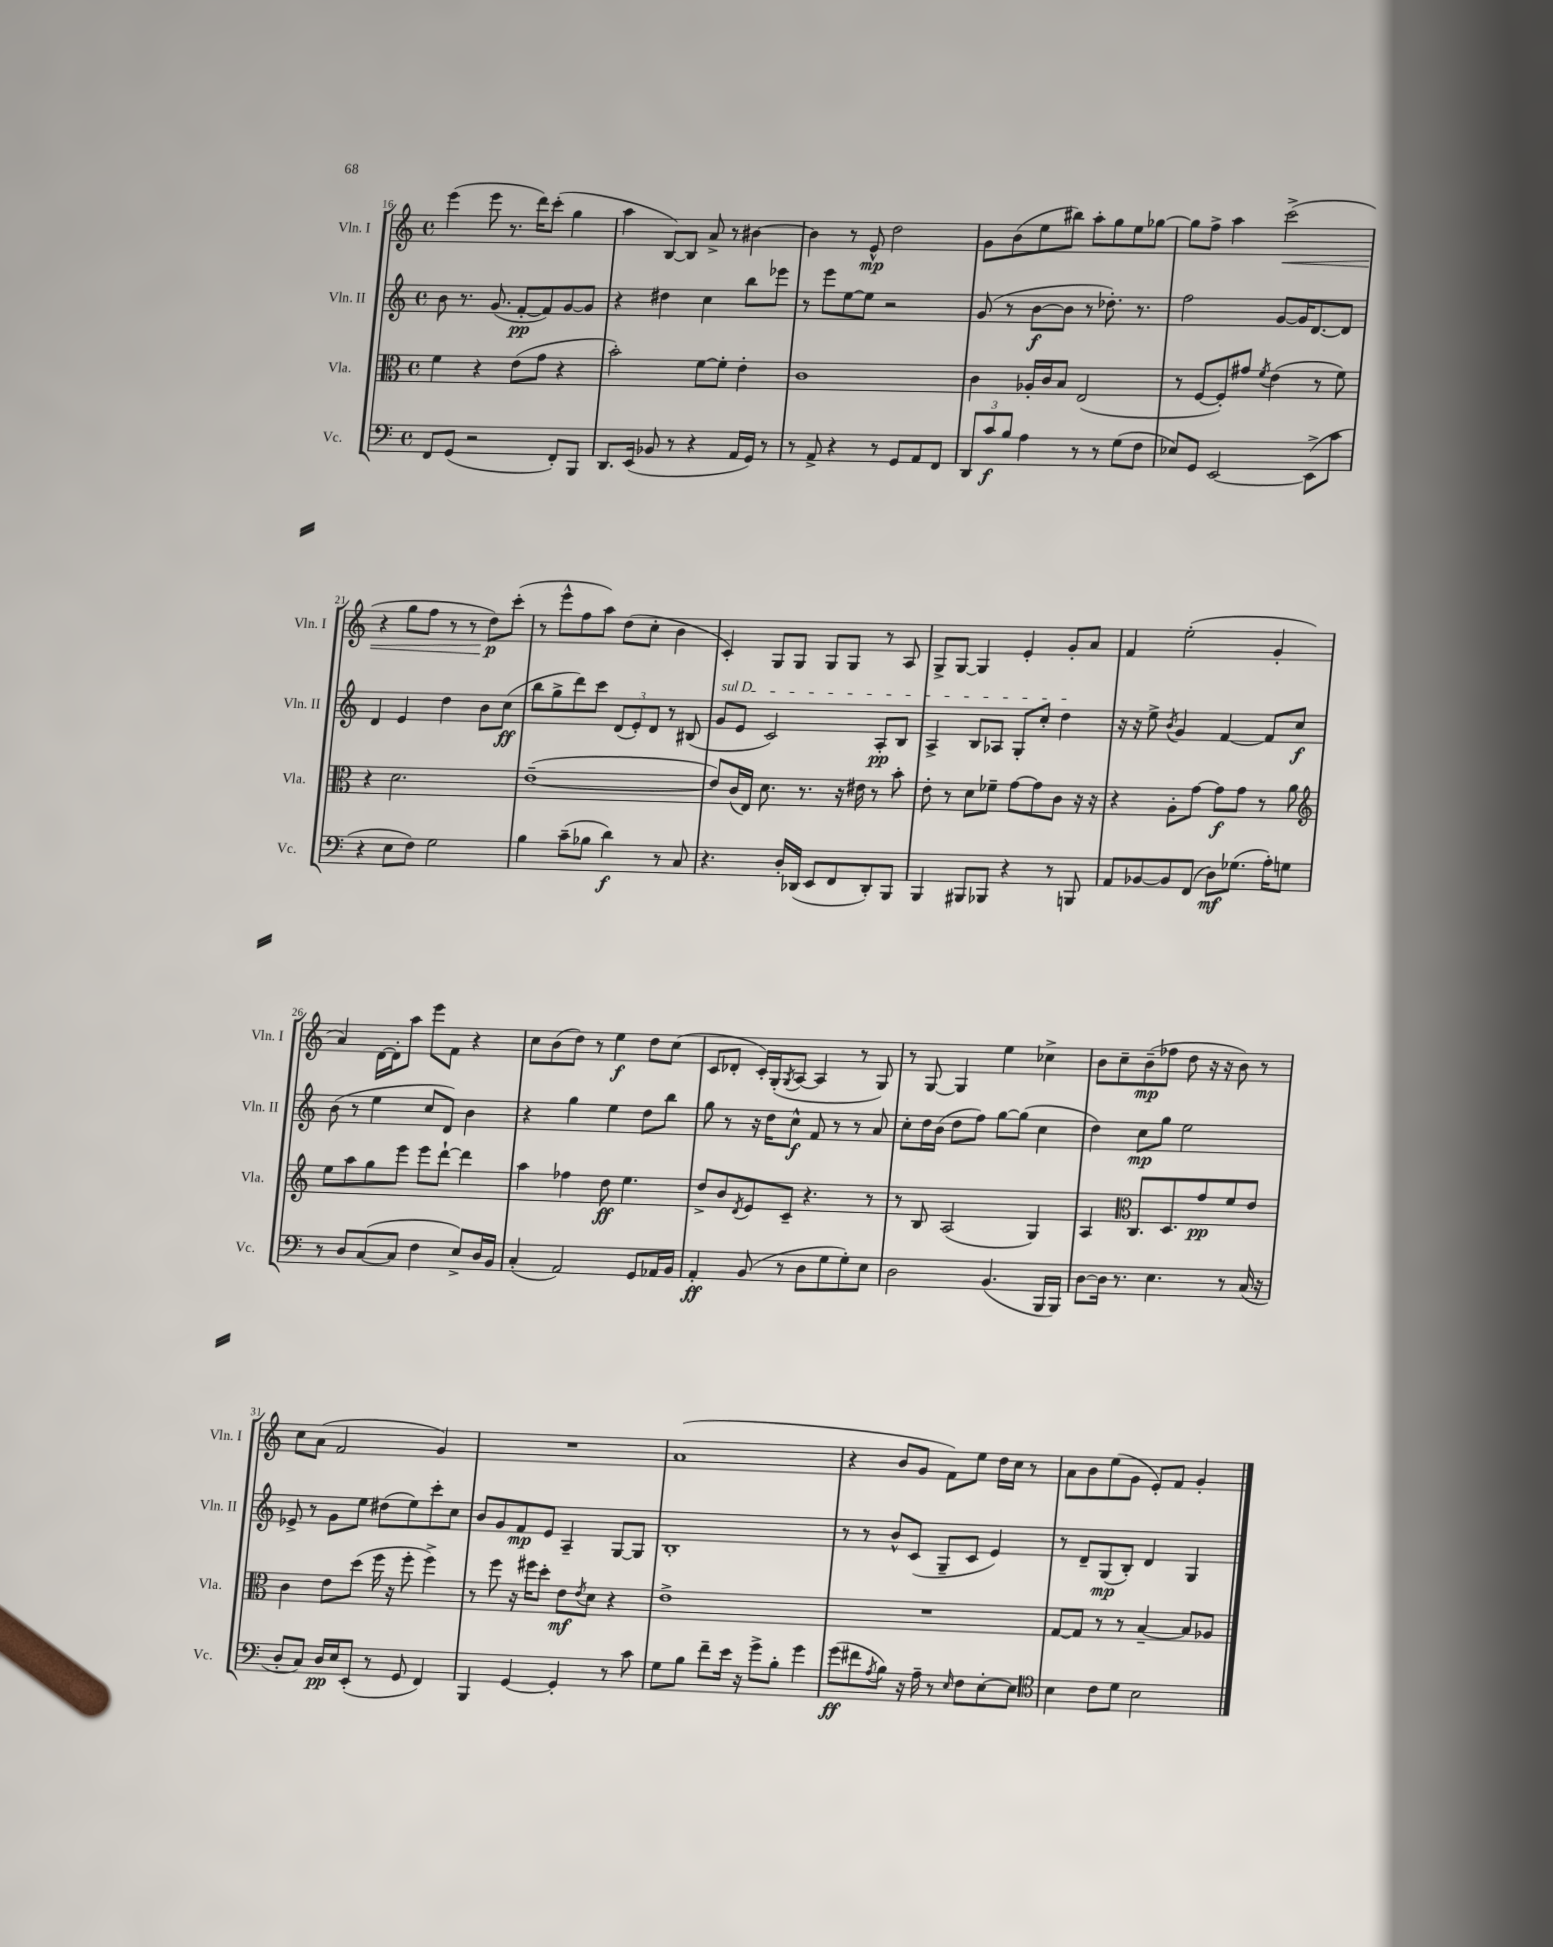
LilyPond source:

<<
\new StaffGroup <<
\new Staff = "s0" \with { instrumentName = "Vln. I" shortInstrumentName = "Vln. I" } {
    \clef treble \key c \major \defaultTimeSignature \time 4/4
    e'''4( e'''8 r8. d'''16) c'''8-.( g''4 |
    a''4 b8~) b8 a'8-> r8 bis'4~ |
    bis'4 r8 e'8-^\mp d''2 |
    g'8 b'8( e''8 bis''8) a''8-. g''8 e''8 ges''8~ |
    ges''8 f''8-> a''4 c'''2->\<( |
    r4 g''8 f''8 r8 r8 d''8\p\!) c'''8-.( |
    r8 e'''8-^ f''8 a''8) d''8( c''8-. b'4 |
    c'4-.) g8 g8 g8 g8 r8 a8 |
    g8-> g8~ g4 e'4-. g'8-. a'8 |
    f'4 e''2-.( g'4-. |
    a'4) d'16~ d'16-. a''8 e'''8 f'8 r4 |
    c''8 b'8( d''8) r8 e''4\f d''8 c''8( |
    c'8 des'8-. c'16-.) g16-.( \acciaccatura { g8 } a8~ a4 r8 g8) |
    r8 g8~ g4 e''4 ces''4-> |
    b'8 c''8-- b'8--\mp( fes''8 d''8 r16 r16 b'8) r8 |
    c''8 a'8( f'2 g'4) |
    R1 |
    a'1( |
    r4 b'8 g'8 f'8) e''8 d''16 c''16 r8 |
    a'8 b'8 e''8( g'8 e'8-.) f'8 g'4-. \bar "|." |
}
\new Staff = "s1" \with { instrumentName = "Vln. II" shortInstrumentName = "Vln. II" } {
    \clef treble \key c \major \defaultTimeSignature \time 4/4
    b'8 r8. g'8.( f'8~-.\pp f'8) g'8~ g'8 |
    r4 dis''4 c''4 b''8 ees'''8 |
    r8 e'''8 e''8~ e''8 r2 |
    g'8( r8 b'8~\f b'8 r8 des''8.-.) r8. |
    f''2 g'8~ g'16 d'8.~ d'8 |
    d'4 e'4 d''4 b'8 c''8\ff( |
    b''8 g''8-> d'''8) c'''8 \tuplet 3/2 { d'8( e'8-.) d'8 } r8 bis8( |
    \once \override TextSpanner.bound-details.left.text = \markup { \italic "sul D" } g'8\startTextSpan e'8 c'2) a8-.\pp b8 |
    a4-> b8 aes8 g8-. c''8-. d''4\stopTextSpan |
    r16 r16 e''8-> \acciaccatura { b'8 } g'4 f'4~ f'8 c''8\f |
    b'8( r8 e''4 c''8 d'8) b'4 |
    r4 g''4 e''4 d''8 b''8 |
    g''8 r8 r16 d''16 c''8-^\f f'8 r8 r8 a'8 |
    c''8-. d''16 b'16( d''8 f''8) g''8~ g''8( c''4 |
    d''4) c''8\mp g''8 e''2 |
    ees'8-> r8 g'8 e''8 dis''8( e''8) c'''8-. c''8 |
    b'8 g'8 f'8\mp e'8 a4-- g8~ g8 |
    b1-. |
    r8 r8 b'8-^ c'8( g8-- c'8 e'4) |
    r8 d'8-- g8\mp( b8-.) d'4 g4 \bar "|." |
}
\new Staff = "s2" \with { instrumentName = "Vla." shortInstrumentName = "Vla." } {
    \clef alto \key c \major \defaultTimeSignature \time 4/4
    f'4 r4 e'8( g'8 r4 |
    b'2-.) f'8~ f'8-. e'4-. |
    c'1 |
    c'4 aes16-. c'16 b8 e2( |
    r8 f8~ f8-.) gis'8 \acciaccatura { f'8 } e'4( r8 f'8) |
    r4 d'2. |
    e'1~--( |
    e'8) c'16( e16) d'8. r8. r16 eis'16 r8 b'8-. |
    e'8-. r8 d'8 fes'8-- g'8~ g'8 c'8 r16 r16 |
    r4 a8-. g'8~ g'8\f g'8 r8 a'8 |
    \clef treble e''8 a''8 g''8 e'''8 e'''8 d'''8~-! d'''4 |
    a''4 fes''4 d''8\ff e''4. |
    d''8-> b'8 \acciaccatura { d'8 } e'8 c'8-- r4. r8 |
    r8 b8 a2( g4) |
    a4 \clef alto c8. d8. g'8\pp f'8 e'8 |
    c'4 e'8 d''8( f''16 r16 f''8-. f''4->) |
    r8 f''8 r16 fis''16 d''8-. e'8\mf \acciaccatura { e'8 } d'8 r4 |
    e'1-> |
    R1 |
    g8~ g8 r8 r8 b4~-- b8 aes8 \bar "|." |
}
\new Staff = "s3" \with { instrumentName = "Vc." shortInstrumentName = "Vc." } {
    \clef bass \key c \major \defaultTimeSignature \time 4/4
    f,8 g,8( r2 f,8-.) b,,8 |
    d,8. e,16( bes,8 r8 r4 a,16 g,16) r8 |
    r8 a,8-> r4 r8 g,8 a,8 f,8 |
    \tuplet 3/2 { d,8 c'8\f b8 } a4 r8 r8 g8( f8 |
    ees8) g,8 e,2~ e,8->( c'8 |
    r4 e8 f8) g2 |
    b4 c'8--( bes8 d'4\f) r8 c8 |
    r4. d16-. des,16( e,8 f,8 des,8-.) b,,8 |
    b,,4 bis,,8 bes,,8 r4 r8 b,,8 |
    a,8 bes,8~ bes,8 f,8( d8\mf) ges8.( a16-.) g8 |
    r8 d8 c8~( c8 f4 e8->) d16 b,16 |
    c4-.( a,2) g,8 aes,16 b,16 |
    a,4-.\ff b,8( r8 d8 g8 g8-.) e8 |
    d2 b,4.( b,,16 b,,16) |
    d8~ d16 r8. e4. r8 c16( r16 |
    d8-. c8) d16\pp e16 e,8-.( r8 g,8 f,4) |
    b,,4 g,4~ g,4-. r8 c'8 |
    g8 b8 f'8-- e'16 r16 g'8-> b8-. g'4 |
    g'8\ff( fis'8 \acciaccatura { a8 } b8) r16 a16-- r8 \grace { e16 } f8 e8~-. e8 |
    \clef tenor b4 c'8 d'8 b2 \bar "|." |
}
>>
>>
\layout { \context { \Score currentBarNumber = #16 } }
